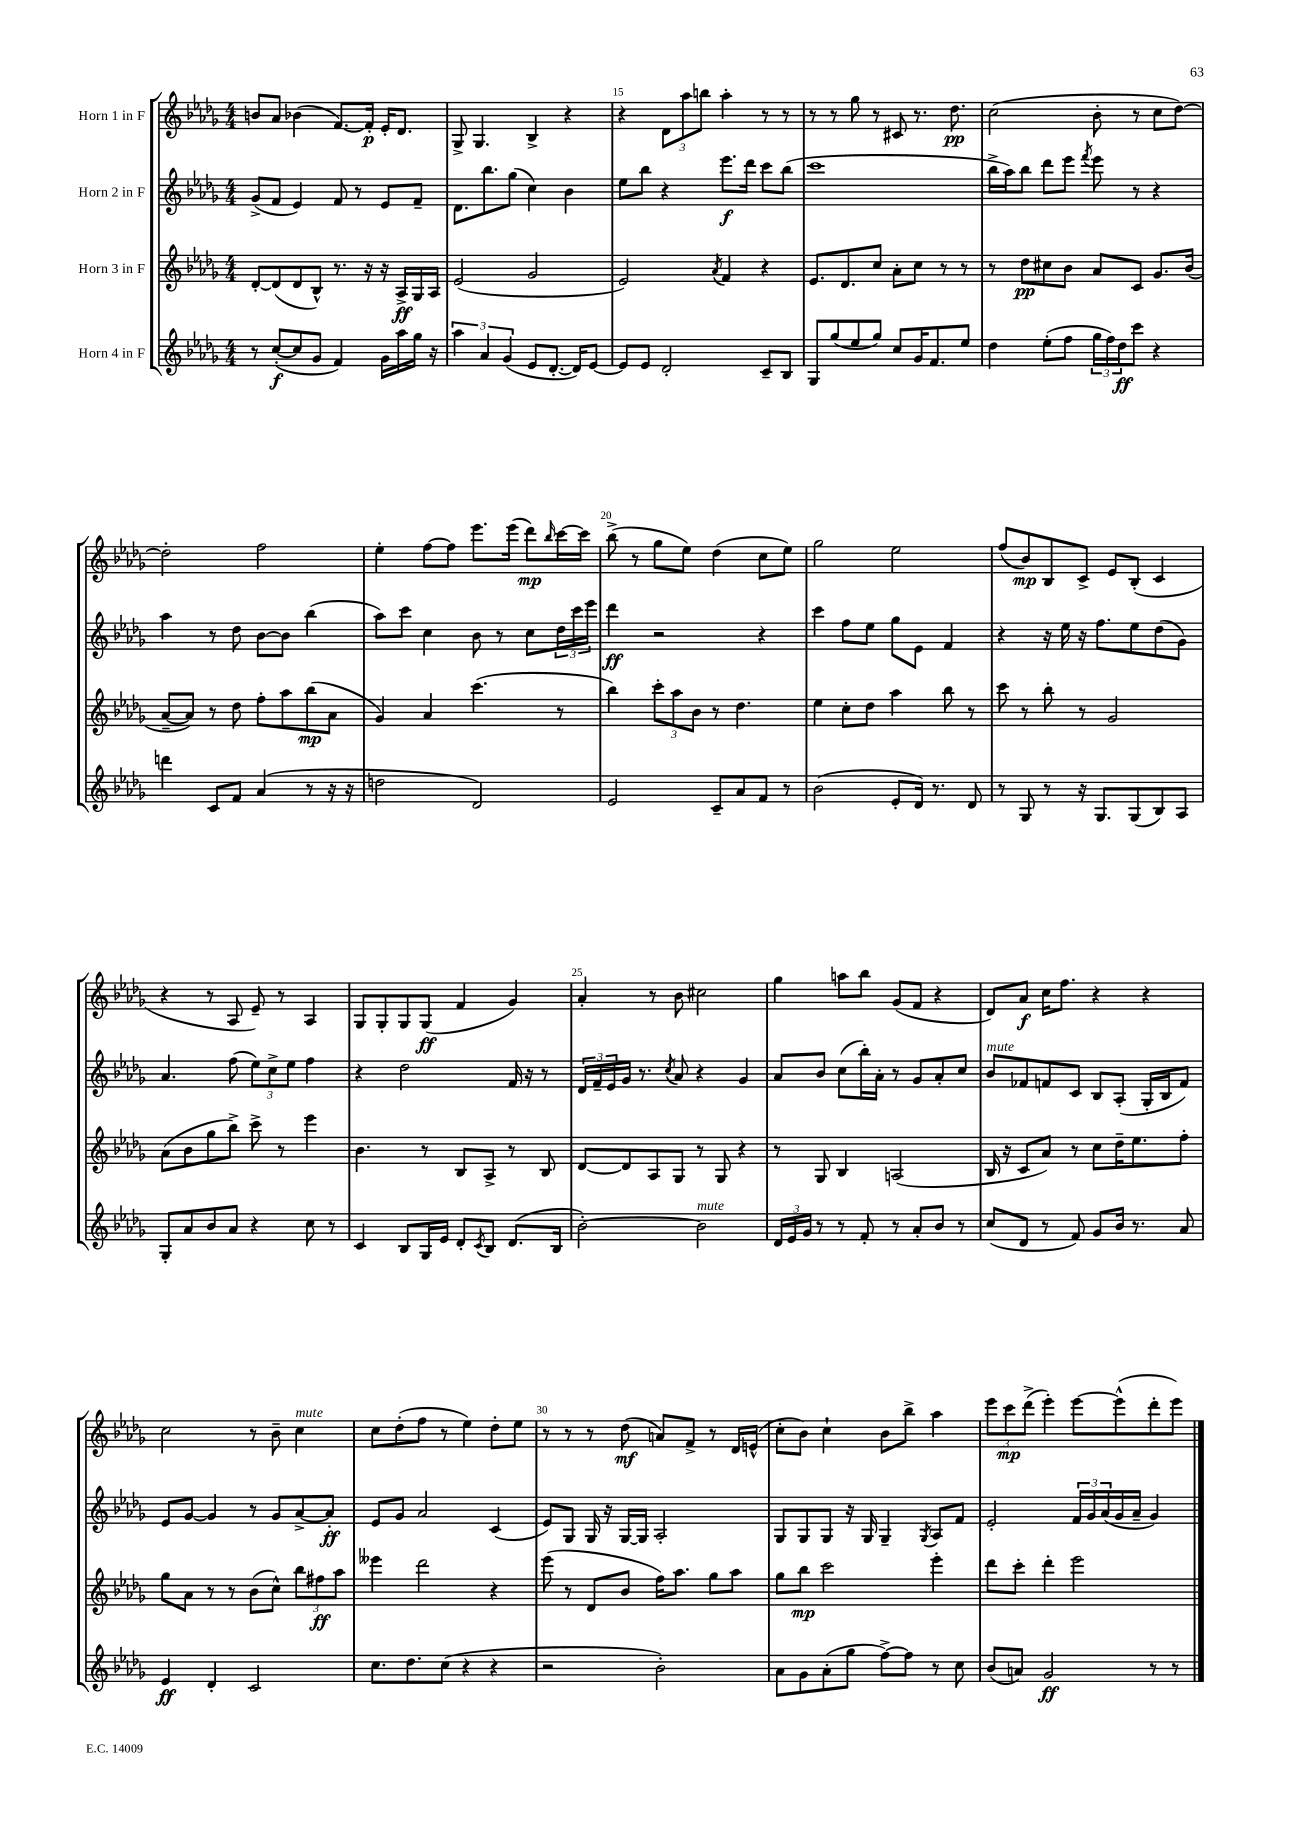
<<
\new StaffGroup <<
\new Staff = "s0" \with { instrumentName = "Horn 1 in F" } {
    \clef treble \key des \major \numericTimeSignature \time 4/4
    b'8 aes'8 bes'4( f'8.~) f'16-.\p ees'16-. des'8. |
    ges8-> ges4. bes4-> r4 |
    r4 \tuplet 3/2 { des'8 aes''8 b''8 } aes''4-. r8 r8 |
    r8 r8 ges''8 r8 cis'8 r8. des''8.\pp |
    c''2( bes'8-. r8 c''8 des''8~) |
    des''2-. f''2 |
    ees''4-. f''8~ f''8 ees'''8. ees'''16( des'''8\mp) \grace { bes''16 } c'''16~ c'''16 |
    bes''8->( r8 ges''8 ees''8) des''4( c''8 ees''8) |
    ges''2 ees''2 |
    f''8( bes'8\mp) bes8 c'8-> ees'8 bes8-.( c'4 |
    r4 r8 aes8 ees'8--) r8 aes4 |
    ges8 ges8-. ges8 ges8\ff( f'4 ges'4) |
    aes'4-. r8 bes'8 cis''2 |
    ges''4 a''8 bes''8 ges'8( f'8 r4 |
    des'8) aes'8\f c''16 f''8. r4 r4 |
    c''2 r8 bes'8-- c''4^\markup { \italic "mute" } |
    c''8 des''8-.( f''8 r8 ees''4) des''8-. ees''8 |
    r8 r8 r8 des''8\mf( a'8) f'8-> r8 des'16 e'16-^( |
    c''8-. bes'8) c''4-! bes'8 bes''8-> aes''4 |
    \tuplet 3/2 { ees'''8 c'''8\mp des'''8->( } ees'''4-.) ees'''8~ ees'''8-^( des'''8-. ees'''8) \bar "|." |
}
\new Staff = "s1" \with { instrumentName = "Horn 2 in F" } {
    \clef treble \key des \major \numericTimeSignature \time 4/4
    ges'8->( f'8 ees'4) f'8 r8 ees'8 f'8-- |
    des'8. bes''8. ges''8( c''4) bes'4 |
    ees''8 bes''8 r4 ees'''8.\f des'''16 c'''8 bes''8( |
    c'''1 |
    bes''16-> aes''16) bes''8 des'''8 ees'''8 \acciaccatura { f'''8 } ees'''8 r8 r4 |
    aes''4 r8 des''8 bes'8~ bes'8 bes''4( |
    aes''8) c'''8 c''4 bes'8 r8 c''8 \tuplet 3/2 { des''16 c'''16 ees'''16 } |
    des'''4\ff r2 r4 |
    c'''4 f''8 ees''8 ges''8 ees'8 f'4 |
    r4 r16 ees''16 r16 f''8. ees''8 des''8( ges'8) |
    aes'4. f''8( \tuplet 3/2 { ees''8) c''8-> ees''8 } f''4 |
    r4 des''2 f'16 r16 r8 |
    \tuplet 3/2 { des'16 f'16-- ees'16 } ges'16 r8. \acciaccatura { c''8 } aes'8 r4 ges'4 |
    aes'8 bes'8 c''8( bes''16-.) aes'16-. r8 ges'8 aes'8-. c''8 |
    bes'8^\markup { \italic "mute" } fes'8 f'8 c'8 bes8 aes8-.( ges16-. bes16 f'8) |
    ees'8 ges'8~ ges'4 r8 ges'8 aes'8~-> aes'8-.\ff |
    ees'8 ges'8 aes'2 c'4( |
    ees'8) ges8 ges16 r16 ges16~ ges16 aes2-. |
    ges8 ges8 ges8 r16 ges16 ges4-- \acciaccatura { ges8 } aes8 f'8 |
    ees'2-. \tuplet 3/2 { f'16 ges'16 aes'16( } ges'16 aes'16-- ges'4) \bar "|." |
}
\new Staff = "s2" \with { instrumentName = "Horn 3 in F" } {
    \clef treble \key des \major \numericTimeSignature \time 4/4
    des'8~-. des'8( des'8 bes8-^) r8. r16 r16 aes16->\ff ges16 aes16 |
    ees'2( ges'2 |
    ees'2) \acciaccatura { aes'8 } f'4 r4 |
    ees'8. des'8. c''8 aes'8-. c''8 r8 r8 |
    r8 des''8\pp cis''8 bes'8 aes'8 c'8 ges'8. bes'16( |
    aes'8~-- aes'8) r8 des''8 f''8-. aes''8 bes''8\mp( aes'8 |
    ges'4) aes'4 c'''4.( r8 |
    bes''4) \tuplet 3/2 { c'''8-. aes''8 bes'8 } r8 des''4. |
    ees''4 c''8-. des''8 aes''4 bes''8 r8 |
    c'''8 r8 bes''8-. r8 ges'2 |
    aes'8( bes'8 ges''8 bes''8->) c'''8-> r8 ees'''4 |
    bes'4. r8 bes8 aes8-> r8 bes8 |
    des'8~ des'8 aes8 ges8 r8 ges8 r4 |
    r8 ges8 bes4 a2( |
    bes16 r16 c'8 aes'8) r8 c''8 des''16-- ees''8. f''8-. |
    ges''8 aes'8 r8 r8 bes'8( c''8-^) \tuplet 3/2 { bes''8 fis''8\ff aes''8 } |
    eeses'''4 des'''2 r4 |
    ees'''8( r8 des'8 bes'8 f''16) aes''8. ges''8 aes''8 |
    ges''8 bes''8\mp c'''2 ees'''4-. |
    des'''8 c'''8-. des'''4-. ees'''2 \bar "|." |
}
\new Staff = "s3" \with { instrumentName = "Horn 4 in F" } {
    \clef treble \key des \major \numericTimeSignature \time 4/4
    r8 c''8~-.\f( c''8 ges'8 f'4) ges'16 aes''16 ges''16 r16 |
    \tuplet 3/2 { aes''4 aes'4 ges'4( } ees'8 des'8.~-. des'16) ees'8~ |
    ees'8 ees'8 des'2-. c'8-- bes8 |
    ges8 ges''8( ees''8 ges''8) c''8 ges'16 f'8. ees''8 |
    des''4 ees''8-.( f''8 \tuplet 3/2 { ges''16 f''16) des''16\ff } c'''8 r4 |
    d'''4 c'8 f'8 aes'4( r8 r16 r16 |
    d''2 des'2) |
    ees'2 c'8-- aes'8 f'8 r8 |
    bes'2( ees'8-. des'16) r8. des'8 |
    r8 ges8 r8 r16 ges8. ges8( bes8) aes8 |
    ges8-. aes'8 bes'8 aes'8 r4 c''8 r8 |
    c'4 bes8 ges16 ees'16 des'8-. \acciaccatura { c'8 } bes8 des'8.( bes16 |
    bes'2~-.) bes'2^\markup { \italic "mute" } |
    \tuplet 3/2 { des'16 ees'16 ges'16 } r8 r8 f'8-. r8 aes'8-. bes'8 r8 |
    c''8( des'8 r8 f'8) ges'8 bes'16 r8. aes'8 |
    ees'4\ff des'4-. c'2 |
    c''8. des''8. c''8( r4 r4 |
    r2 bes'2-.) |
    aes'8 ges'8 aes'8-.( ges''8 f''8~->) f''8 r8 c''8 |
    bes'8( a'8) ges'2\ff r8 r8 \bar "|." |
}
>>
>>
\layout { \context { \Score currentBarNumber = #13 \override BarNumber.break-visibility = ##(#f #t #t) barNumberVisibility = #(every-nth-bar-number-visible 5) } }
